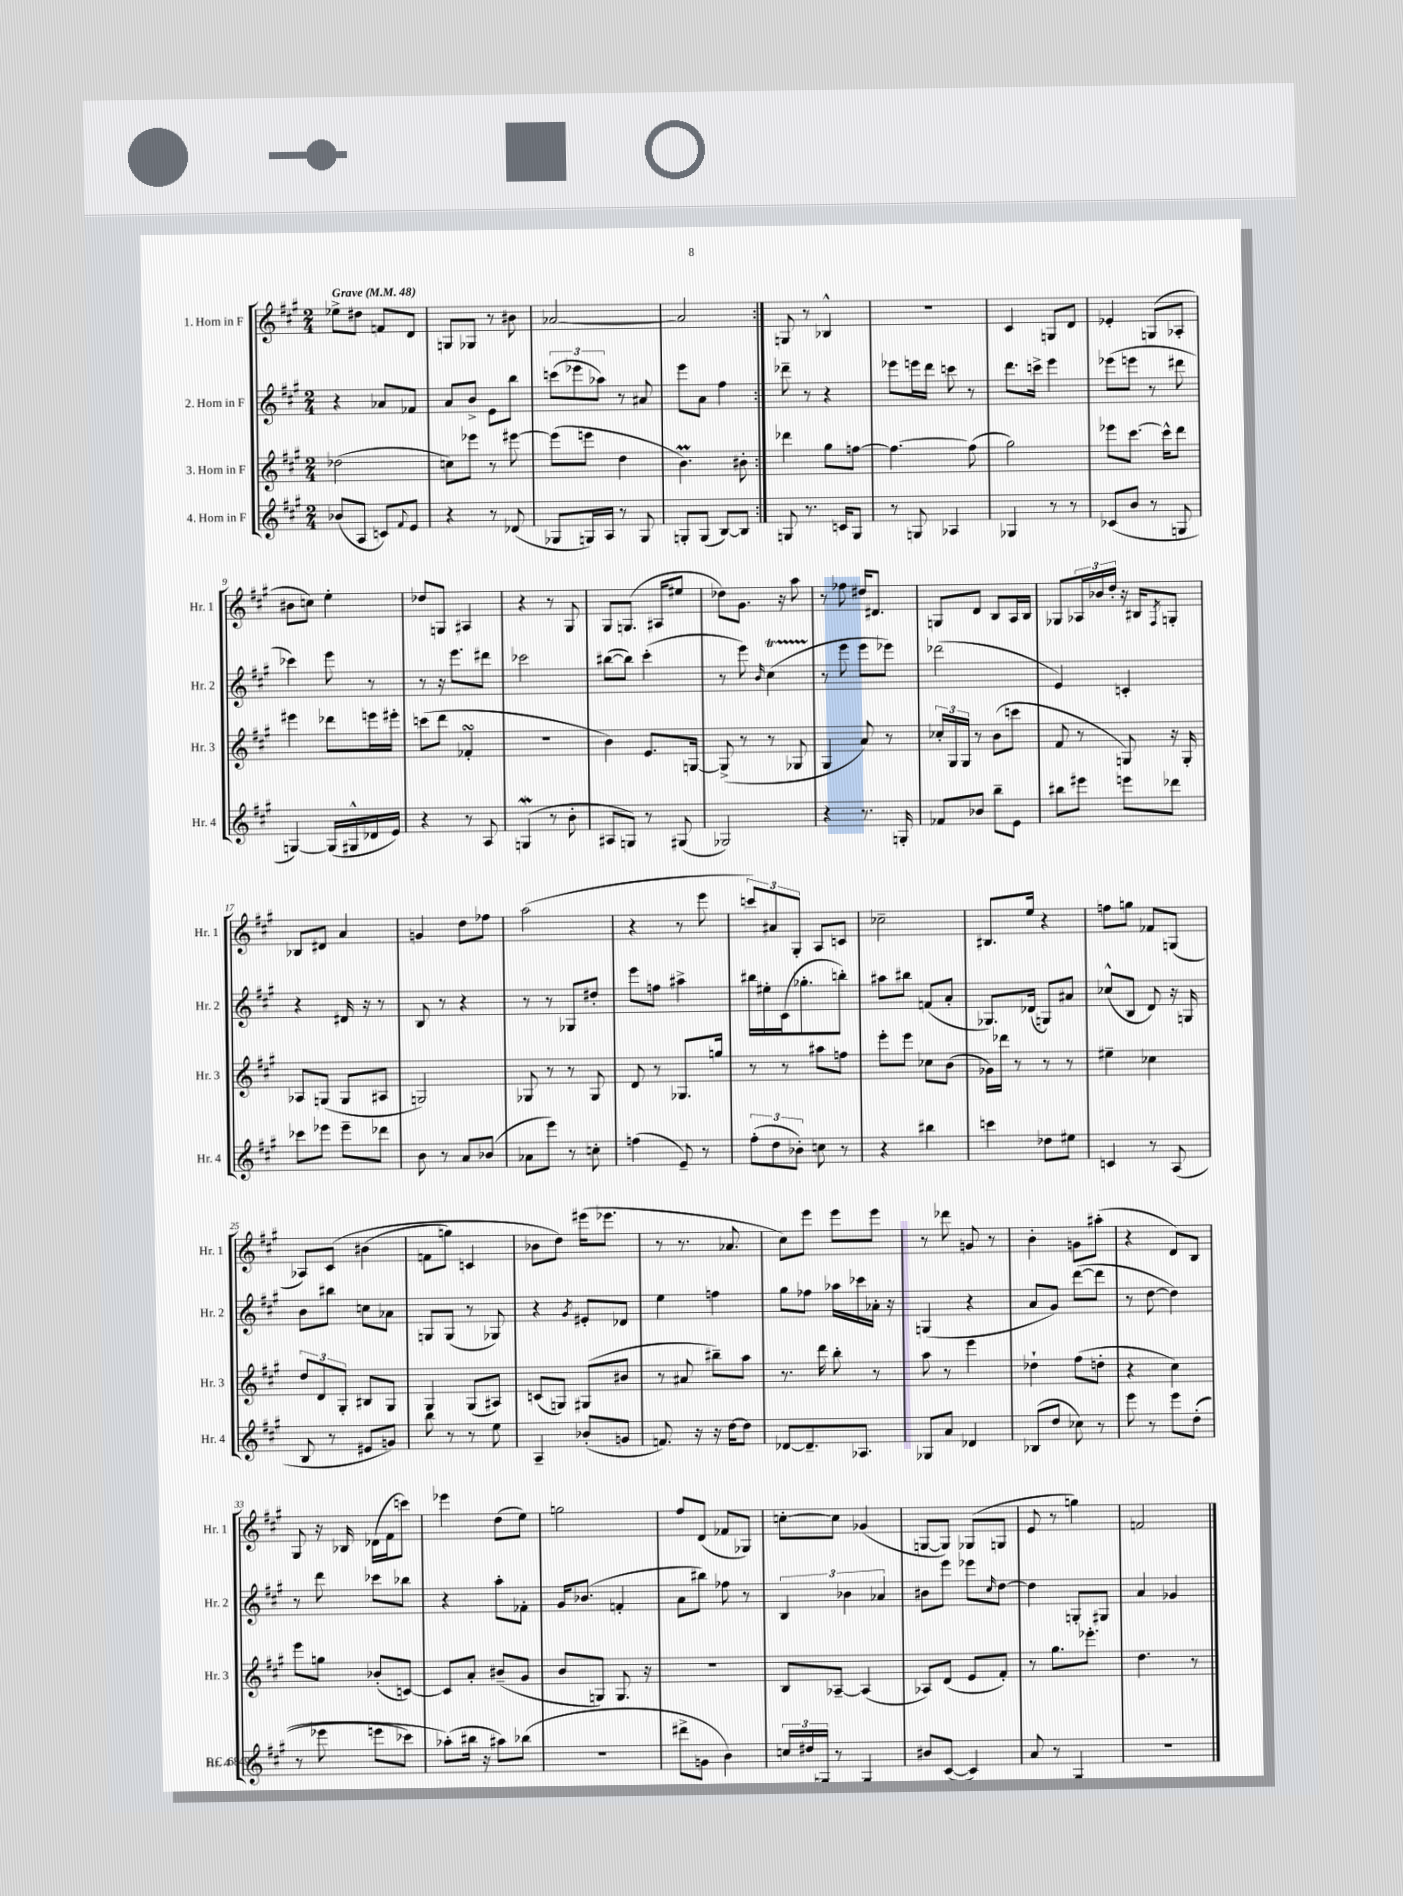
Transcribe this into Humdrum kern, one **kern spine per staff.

**kern	**kern	**kern	**kern
*part4	*part3	*part2	*part1
*staff4	*staff3	*staff2	*staff1
*I"4. Horn in F	*I"3. Horn in F	*I"2. Horn in F	*I"1. Horn in F
*I'Hr. 4	*I'Hr. 3	*I'Hr. 2	*I'Hr. 1
*clefG2	*clefG2	*clefG2	*clefG2
*k[f#c#g#]	*k[f#c#g#]	*k[f#c#g#]	*k[f#c#g#]
*M2/4	*M2/4	*M2/4	*M2/4
*MM48	*MM48	*MM48	*MM48
=1	=1	=1	=1
!	!	!	!LO:TX:a:B:t=Grave
(8b-X/L	(2dd-X\	4r	8ee-X^\L
8A/J	.	.	8dd#X\J
8cn/L)	.	8a-X/L	8fn/L
8qqf#/	.	.	.
8e/J	.	8f-X/J	8d/J
=2	=2	=2	=2
4r	8ccn\L)	8a/L	8Gn/L
.	8eee-X\J	8b^/J	8G-X/J
8r	8r	8e\L	8r
(8d-X/	[8eee#X\	8bb\J	8b#X\
=3	=3	=3	=3
8G-X/L	(8eee#\L]	(12cccn\L	[2a-X/
.	.	12eee-X\	.
16Gn/L)	8eeen\J	.	.
.	.	12aa-X\J)	.
16A/JJ	.	.	.
8r	4dd\	8r	.
8G/	.	8a#X/	.
=4	=4	=4	=4
8Gn'/L	4.bM\)	8eee\L	2a-/]
(8G/J	.	8a\J	.
[8B/L)	.	4ff#\	.
8B/J]	8b#X'\	.	.
=5:|!	=5:|!	=5:|!	=5:|!
8Gn/	4ddd-X\	8ddd-X~\	8Gn/
8.r	.	8r	8r
.	8gg#\L	4r	4B-X^^/
16cn/KL	.	.	.
8G/J	[8ffn\J	.	.
=6	=6	=6	=6
8r	4.ff\_	8eee-X\L	2r
8Gn/	.	16eeen\L	.
.	.	16ddd\JJ	.
4A-X/	.	8cccn\	.
.	(8ff\]	8r	.
=7	=7	=7	=7
4G-X/	2gg#\)	8.ddd\L	4c#/
.	.	16cccn^\Jk	.
8r	.	4eee\	8Gn/L
8r	.	.	8d/J
=8	=8	=8	=8
(8c-X/L	8eee-X\L	(8eee-X\L	4e-X'/
8b/J	[8.ccc#\J	8eeen\J	.
8r	.	8r	(8Gn/L
.	16ccc#^^\KL]	.	.
8Gn/	8ddd\J	8ddd#X\	8A-X'/J
!!LO:LB:g=z
=9	=9	=9	=9
[4Gn/)	4eee#X\	4ccc-X\)	8b#X\L
.	.	.	8ccn\J)
(16G/LL]	8ddd-X\L	8eee\	4ee'\
16G#X^^/	.	.	.
16d-X/	16eeen\L	8r	.
16e/JJ)	16eee#X'\JJ	.	.
=10	=10	=10	=10
4r	(8cccn\L	8r	8dd-X/L
.	8ddd\J	16r	8Gn/J
.	.	8.eee\L	.
8r	4f-XsSSs'/	.	4A#X/
8A/	.	8ddd#X\J	.
=11	=11	=11	=11
(4Gnw/	2r	2ccc-X\	4r
8r	.	.	8r
8b'\	.	.	8G#/
=12	=12	=12	=12
8A#X/L	4b\)	([8bb#X\L	8G#/L
8Gn/J)	.	8bb#\J])	(8.Gn/J
8r	8.e/L	(4ccc#'\	.
.	.	.	16A#X/KL
(8G#X/	.	.	8ee#X/J
.	[16Gn/Jk	.	.
=13	=13	=13	=13
2G-X/)	(8G^/]	8r	8dd-X\L)
.	8r	8eee\)	8.g#\J
.	.	16qqb/	.
.	8r	(4cc#t\	.
.	.	.	16r
.	8G-X/	.	8aa\
=14	=14	=14	=14
4r	4G#/	8r	8r
.	.	8eee\	8ff-X\
8.r	8a/)	8eee\L	16dd#X/KL
.	.	.	8.d#X/J
.	8r	8eee-X\J)	.
16Gn'/	.	.	.
=15	=15	=15	=15
8f-X/L	24cc-X'/LL	(2ddd-X\	8Gn/L
.	24G#/	.	.
.	24G#/JJ	.	.
8b-X/J	8r	.	8d/J
8bb~\L	(8b\L	.	8B/L
8e\J	8cccn\J	.	16A/L
.	.	.	16B/JJ
=16	=16	=16	=16
8bb#X\L	8f#/	4e/)	8G-X/L
8eee#X\J	8r	.	24A-X/L
.	.	.	24b-X/
.	.	.	24dd'/JJ
8eeen\L	8Gn/)	4cn'/	16r
.	.	.	16B#X/KL
.	.	.	8qF#/
8ddd-X\J	16r	.	8Gn'/J
.	16G'/	.	.
!!LO:LB:g=z
=17	=17	=17	=17
8ccc-X\L	8A-X/L	4r	8B-X/L
8eee-X\J	(8Gn/J	.	8d#X/J
8eee-~\L	8G/L	16d#X/	4a/
.	.	16r	.
8ddd-X\J	8A#X/J	8r	.
=18	=18	=18	=18
8b\	2Gn/)	8B/	4gn/
8r	.	8r	.
8a/L	.	4r	8dd\L
(8b-X/J	.	.	8ff-X\J
=19	=19	=19	=19
8a-X\L	8G-X/	8r	(2aa\
8eee\J)	8r	8r	.
8r	8r	8G-X/L	.
8ccn'\	8G-/	8dd#X'/J	.
=20	=20	=20	=20
(4ffn\	8d/	8eee\L	4r
.	8r	8ffn\J	.
8e~/)	8.G-X/L	4aa#X^\	8r
8r	.	.	8eee\
.	16ggn/Jk	.	.
=21	=21	=21	=21
(12ff#'\L	8r	16bb#X\LL	12cccn/L)
.	.	16ee#X'\	.
12dd\	.	.	12a#X/
.	8r	(16c#\J	.
12b-X'\J)	.	.	12G#'/J
.	.	8.gg-X'\	.
8ccn\	8aa#X\L	.	8A/L
8r	8ffn\J	8bbn'\J)	8cn/J
=22	=22	=22	=22
4r	8eee'\L	8aa#X\L	2cc-X~\
.	8eee\J	8bb#X\J	.
4bb#X\	8cc-X\L	(8fn/L	.
.	(8b\J	8a'/J	.
=23	=23	=23	=23
4cccn\	16g-X\LL)	8.G-X/L)	8.B#X/L
.	16ddd-X\JJ	.	.
.	8r	.	.
.	.	(16d-X/Jk	16ee/Jk
8dd-X\L	8r	8Gn/L)	4r
8ee#X\J	8r	8a#X/J	.
=24	=24	=24	=24
4cn/	4ee#X~\	(8cc-X^^/L	8ffn\L
.	.	8B/J	8ggn\J
8r	4cc-X\	8d/)	8f-X/L
(8A/	.	16r	(8Gn/J
.	.	16Gn/	.
!!LO:LB:g=z
=25	=25	=25	=25
8B/	12dd/L	8b\L	8A-X/L)
.	12d/	.	.
8r	.	8bb#X\J	(8c#/J
.	12G#'/J	.	.
8e#X/L	8B#X/L	8ccn\L	(4b#X\
8gn/J)	8G#/J	8a-X\J	.
=26	=26	=26	=26
8bb\	4G#/	8Gn/L	8fn\L
8r	.	(8G/J	8ggn\J)
8r	(8G#/L	8r	4cn/
8ee\	8A#X/J)	8G-X/)	.
=27	=27	=27	=27
4A~/	(8cn/L	4r	8b-X\L
.	8Gn/J)	.	8dd\J)
.	.	8qg#/	.
(8b-X'/L	(8G#X/L	8e#X'/L	(16eee#X\KL
.	.	.	8.eee-X\J
8gn/J	8b#X/J	8d-X/J	.
=28	=28	=28	=28
8.fn/)	8r	4ee\	8r
.	8a#X/	.	8.r
16r	.	.	.
16r	8bb#X~\L)	4ffn\	.
[16dd\KL	.	.	8.a-X/
8dd\J]	8aa\J	.	.
=29	=29	=29	=29
[8d-X/L	8.r	8gg#\L	8cc#\L)
8.d-~/]	.	8ff-X\J	8eee\J
.	16ddd\	.	.
.	8bb'\	16aa-X\LL	8eee\L
8.A-X/J	.	16ccc-X\	.
.	8r	16a-X'\JJ	8eee\J
.	.	16r	.
=30	=30	=30	=30
8G-X/L	8aa\	(4Gn/	8r
8a/J	8r	.	8ddd-X\
4d-X/	4eee\	4r	8gn/
.	.	.	8r
=31	=31	=31	=31
(8B-X/L	4dd-X`\	8a/L	4b'\
8dd/J	.	8g#/J)	.
8cc-X\)	(8ff#\L	([8ddd\L	8gn\L
8r	8ddn'\J	8ddd\J]	(8aa#X'\J
=32	=32	=32	=32
8eee\	4r	8r	4r
8r	.	[8dd\	.
8eee\L	4cc#\)	4dd\])	8d/L)
((8dd'\J	.	.	8B/J
!!LO:LB:g=z
=33	=33	=33	=33
8r	8eee\L	8r	8G#/
8eee-X\	8ggn\J	8ddd\	16r
.	.	.	16B-X/
8eeen\L	(8b-X'/L	8ccc-X\L	(16d-X\LL
.	.	.	16f#\J
8ccc-X\J)	[8cn/J)	8bb-X\J	8cccn\J)
=34	=34	=34	=34
(8aa-X'\L)	8c/L]	4r	4eee-X\
16bb#X\Jk	8a'/J	.	.
16r	.	.	.
8aa#X\L)	(8b#X~/L	8aa'\L	(8dd\L
(8bb-X\J	8g#/J	8f-X'\J	8ee\J)
=35	=35	=35	=35
2r	8b/L	16g#/KL	2ggn\
.	.	(8.b-X/J	.
.	8Gn/J)	.	.
.	8.G/	4fn'/	.
.	16r	.	.
=36	=36	=36	=36
8ddd#X^\L	2r	8a\L	8ff#/L
8gn\J	.	8bb#X\J)	(8d/J
4b\)	.	8ff-X\	8f-X/L
.	.	8r	8G-X/J)
=37	=37	=37	=37
24ccn/LL	8B/L	6B/	[8ccn'\L
24dd#X/	.	.	.
24Gn/JJ	.	.	.
8r	[8A-X~/J	.	8cc\J]
.	.	6b-X\	.
4G/	(4A-/]	.	(4g-X/
.	.	6a-X/	.
=38	=38	=38	=38
8b#X/L	8A-X/L)	8b#X\L	[8Gn/L
([8c#/J	(8d/J	8eee\J	8G/J])
4c#/])	8e/L	8eee-X\L	(8G-X/L
.	.	16qqcc#/	.
.	8f#'/J)	[8dd\J	8Gn/J
=39	=39	=39	=39
8a/	8r	4dd\]	8e/
8r	8.gg#\L	.	8r
4G#/	.	8Gn'/L	4ggn\)
.	8.eee-X'\J	.	.
.	.	8G#X/J	.
=40	=40	=40	=40
2r	4.dd\	4a/	2fn/
.	.	4g-X/	.
.	8r	.	.
==	==	==	==
*-	*-	*-	*-
